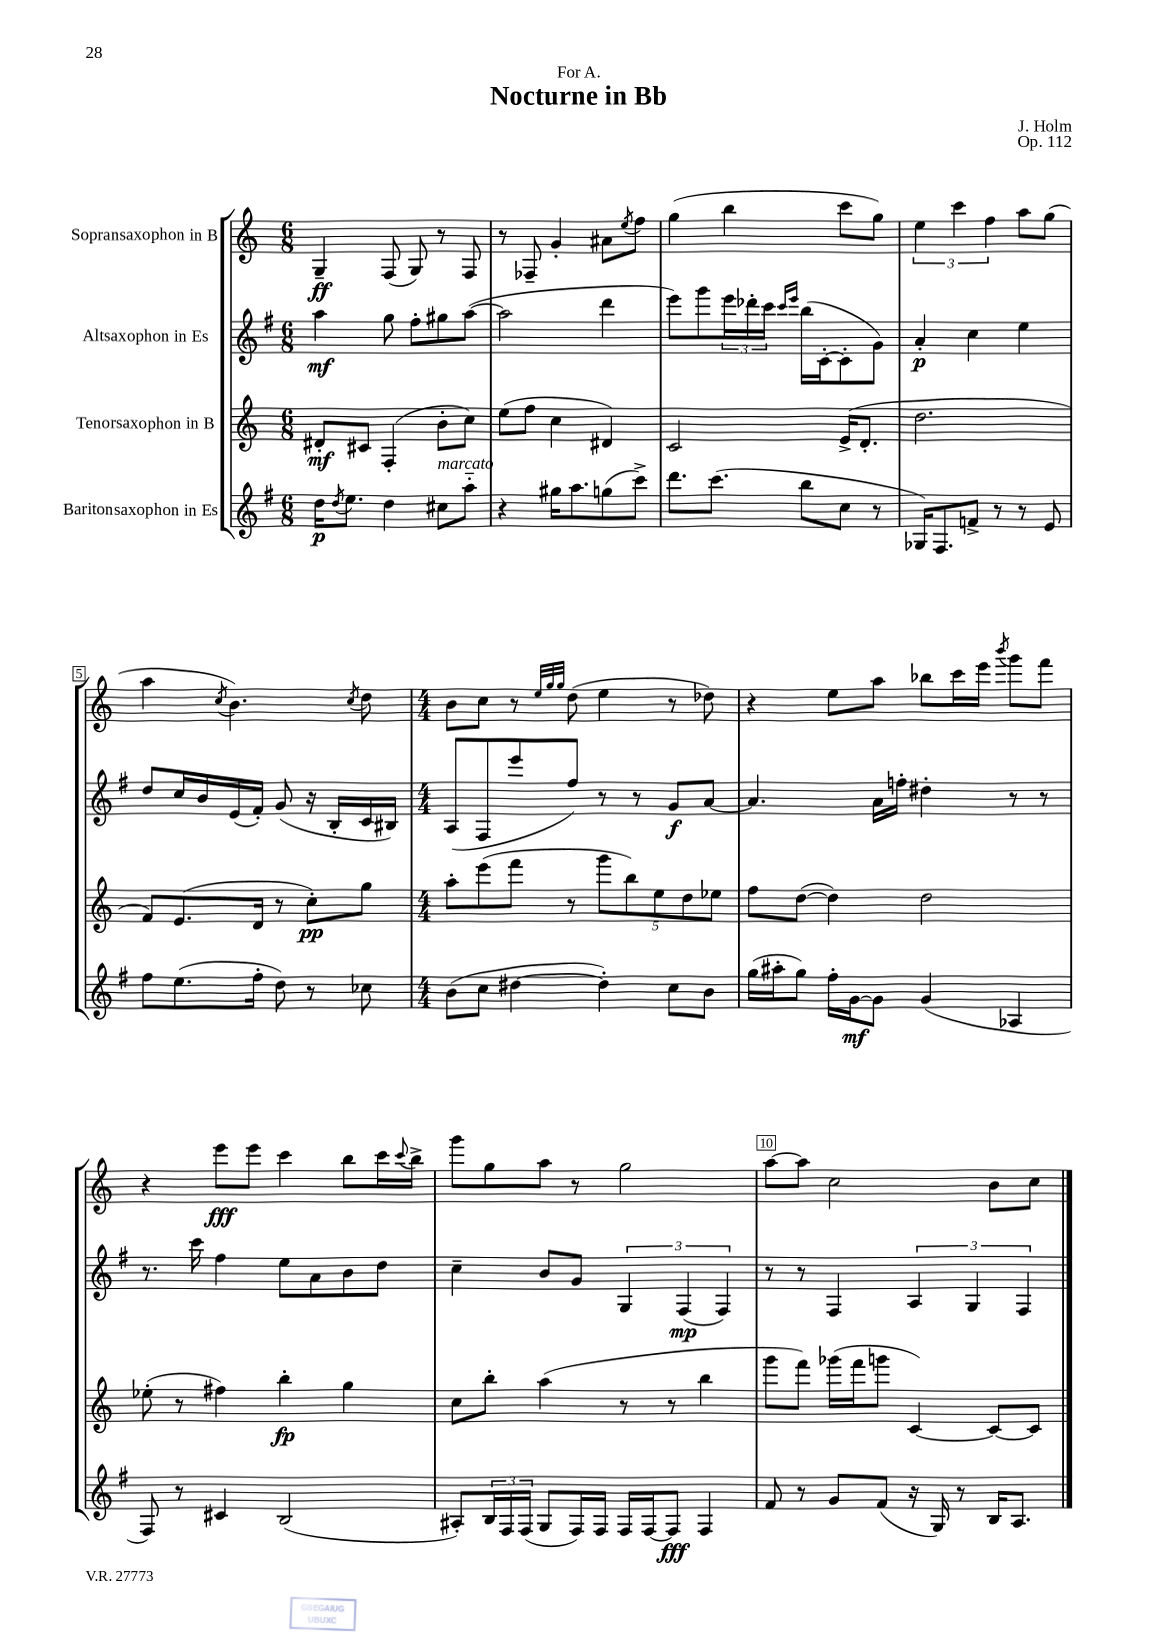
\header { title = "Nocturne in Bb" composer = "J. Holm" dedication = "For A." opus = "Op. 112" }
<<
\new StaffGroup <<
\new Staff = "s0" \with { instrumentName = "Sopransaxophon in B" } {
    \clef treble \key c \major \numericTimeSignature \time 6/8
    g4--\ff f8( g8) r8 f8 |
    r8 fes8-- g'4-. ais'8 \acciaccatura { e''8 } f''8 |
    g''4( b''4 c'''8 g''8) |
    \tuplet 3/2 { e''4 c'''4 f''4 } a''8 g''8( |
    a''4 \acciaccatura { c''8 } b'4.) \acciaccatura { c''8 } d''8 |
    \numericTimeSignature \time 4/4 b'8 c''8 r8 \grace { e''32 g''32 g''32 } d''8( e''4 r8 des''8) |
    r4 e''8 a''8 bes''8 c'''16 e'''16 \acciaccatura { b'''8 } g'''8 f'''8 |
    r4 e'''8\fff e'''8 c'''4 b''8 c'''16 \appoggiatura { c'''8 } b''16-> |
    g'''8 g''8 a''8 r8 g''2 |
    a''8~ a''8 c''2 b'8 c''8 \bar "|." |
}
\new Staff = "s1" \with { instrumentName = "Altsaxophon in Es" } {
    \clef treble \key g \major \numericTimeSignature \time 6/8
    a''4\mf g''8 fis''8-. gis''8 a''8~( |
    a''2 d'''4 |
    e'''8) g'''8 \tuplet 3/2 { e'''16 des'''16-. c'''16 } \grace { c'''16 e'''16 } b''16( c'16~-. c'8-. g'8) |
    a'4-.\p c''4 e''4 |
    d''8 c''16 b'16 e'16( fis'16-.) g'8( r16 b16-. c'16 bis16) |
    \numericTimeSignature \time 4/4 a8( fis8 e'''8 fis''8) r8 r8 g'8\f a'8~ |
    a'4. a'16 f''16-. dis''4-. r8 r8 |
    r8. c'''16 fis''4 e''8 a'8 b'8 d''8 |
    c''4-- b'8 g'8 \tuplet 3/2 { g4 fis4\mp( fis4) } |
    r8 r8 fis4 \tuplet 3/2 { a4 g4 fis4 } \bar "|." |
}
\new Staff = "s2" \with { instrumentName = "Tenorsaxophon in B" } {
    \clef treble \key c \major \numericTimeSignature \time 6/8
    dis'8-.\mf cis'8 f4-.( b'8-. c''8) |
    e''8( f''8 c''4 dis'4) |
    c'2 e'16->( d'8.-. |
    d''2. |
    f'8) e'8.( d'16 r8 c''8-.\pp) g''8 |
    \numericTimeSignature \time 4/4 a''8-. e'''8( f'''8 r8 \tuplet 5/4 { g'''8 b''8) e''8 d''8 ees''8 } |
    f''8 d''8~( d''4) d''2 |
    ees''8-.( r8 fis''4) b''4-.\fp g''4 |
    c''8 b''8-. a''4( r8 r8 b''4 |
    g'''8 f'''8) ges'''16( f'''16 g'''8 c'4~) c'8~ c'8 \bar "|." |
}
\new Staff = "s3" \with { instrumentName = "Baritonsaxophon in Es" } {
    \clef treble \key g \major \numericTimeSignature \time 6/8
    d''16\p \acciaccatura { d''8 } e''8. d''4 cis''8^\markup { \italic "marcato" } a''8-_ |
    r4 gis''16 a''8. g''8( c'''8->) |
    d'''8. c'''8.( b''8 c''8 r8 |
    ges16) fis8. f'8-> r8 r8 e'8 |
    fis''8 e''8.( fis''16-. d''8) r8 ces''8 |
    \numericTimeSignature \time 4/4 b'8( c''8 dis''4~ dis''4-.) c''8 b'8 |
    g''16( ais''16-. g''8) fis''16-. g'16~\mf g'8 g'4( aes4 |
    fis8) r8 cis'4 b2( |
    ais8-.) \tuplet 3/2 { b16 fis16 fis16( } g8 fis16) fis16 fis16 fis16~ fis8\fff fis4 |
    fis'8 r8 g'8 fis'8( r16 g16) r8 b16 a8. \bar "|." |
}
>>
>>
\layout { \context { \Score \override BarNumber.break-visibility = ##(#f #t #t) barNumberVisibility = #(every-nth-bar-number-visible 5) \override BarNumber.stencil = #(make-stencil-boxer 0.1 0.3 ly:text-interface::print) } }
